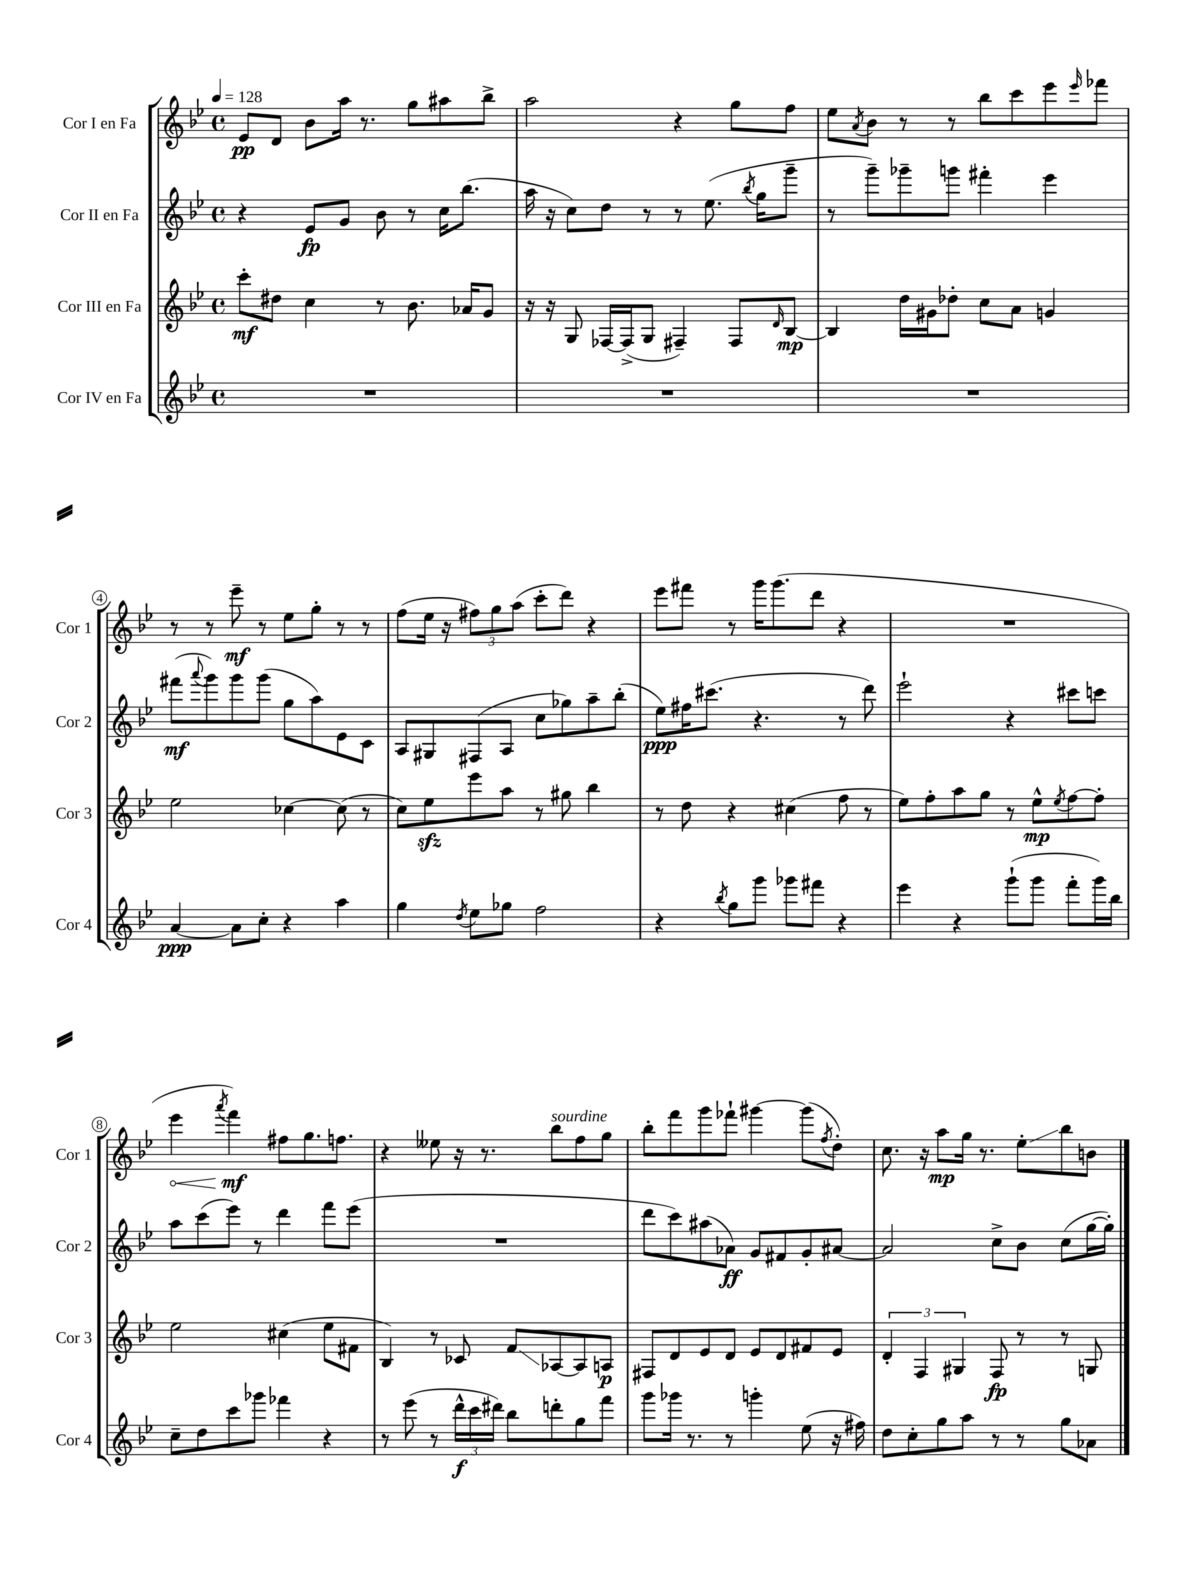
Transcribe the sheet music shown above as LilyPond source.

<<
\new StaffGroup <<
\new Staff = "s0" \with { instrumentName = "Cor I en Fa" shortInstrumentName = "Cor 1" } {
    \clef treble \key bes \major \defaultTimeSignature \time 4/4 \tempo 4 = 128
    ees'8\pp d'8 bes'8 a''16 r8. g''8 ais''8 bes''8-> |
    a''2 r4 g''8 f''8 |
    ees''8 \acciaccatura { a'8 } bes'8 r8 r8 bes''8 c'''8 ees'''8 \grace { ees'''16 } fes'''8 |
    r8 r8 ees'''8--\mf r8 ees''8 g''8-. r8 r8 |
    f''8( ees''16 r16 \tuplet 3/2 { fis''8) g''8 a''8( } c'''8-. d'''8) r4 |
    ees'''8 fis'''8 r8 g'''16 g'''8.( d'''8 r4 |
    R1 |
    \once \override Hairpin.circled-tip = ##t ees'''4\< \acciaccatura { a'''8 } f'''4\mf\!) fis''8 g''8. f''8. |
    r4 eeses''8 r16 r8. bes''8^\markup { \italic "sourdine" } f''8 g''8 |
    bes''8-. f'''8 g'''8 fes'''8-! gis'''4~ gis'''8( \acciaccatura { f''8 } d''8-.) |
    c''8. r16 a''8\mp g''16 r8. ees''8-.\glissando bes''8 b'8 \bar "|." |
}
\new Staff = "s1" \with { instrumentName = "Cor II en Fa" shortInstrumentName = "Cor 2" } {
    \clef treble \key bes \major \defaultTimeSignature \time 4/4
    r4 ees'8\fp g'8 bes'8 r8 c''16 bes''8.( |
    a''16 r16 c''8) d''8 r8 r8 ees''8.( \acciaccatura { bes''8 } g''16 g'''8-- |
    r8 g'''8--) ges'''8-- g'''8 fis'''4-. ees'''4 |
    fis'''8\mf( \appoggiatura { a'''8 } g'''8) g'''8 g'''8( g''8 a''8) ees'8 c'8 |
    a8 gis8 fis8( a8 c''8 ges''8) a''8-- bes''8-.( |
    ees''8\ppp) fis''16 cis'''8.( r4. r8 d'''8) |
    ees'''2-! r4 cis'''8 c'''8 |
    a''8 c'''8( ees'''8) r8 d'''4 f'''8 ees'''8( |
    R1 |
    d'''8 c'''8) ais''8( aes'8\ff) g'8 fis'8 g'8-. ais'8~ |
    ais'2 c''8-> bes'8 c''8( g''16~ g''16-.) \bar "|." |
}
\new Staff = "s2" \with { instrumentName = "Cor III en Fa" shortInstrumentName = "Cor 3" } {
    \clef treble \key bes \major \defaultTimeSignature \time 4/4
    c'''8-.\mf dis''8 c''4 r8 bes'8. aes'16 g'8 |
    r16 r16 g8 fes16~ fes16->( g8 fis4--) fis8 \grace { d'16 } bes8~\mp |
    bes4 d''16 gis'16 des''8-. c''8 a'8 g'4 |
    ees''2 ces''4~ ces''8( r8 |
    c''8) ees''8\sfz ees'''8 a''8 r8 gis''8 bes''4 |
    r8 d''8 r4 cis''4( f''8 r8 |
    ees''8) f''8-. a''8 g''8 r8 ees''8-^\mp \acciaccatura { ees''8 } f''8~ f''8-. |
    ees''2 cis''4( ees''8 fis'8 |
    bes4) r8 ces'8 f'8\glissando aes8~ aes8 a8\p |
    fis8 d'8 ees'8 d'8 ees'8 d'8 fis'8 ees'8 |
    \tuplet 3/2 { d'4-. f4 gis4 } f8\fp r8 r8 g8 \bar "|." |
}
\new Staff = "s3" \with { instrumentName = "Cor IV en Fa" shortInstrumentName = "Cor 4" } {
    \clef treble \key bes \major \defaultTimeSignature \time 4/4
    R1 |
    R1 |
    R1 |
    a'4~\ppp a'8 c''8-. r4 a''4 |
    g''4 \acciaccatura { d''8 } ees''8 ges''8 f''2 |
    r4 \acciaccatura { bes''8 } g''8 g'''8 ges'''8 fis'''8 r4 |
    ees'''4 r4 g'''8-!( g'''8 f'''8-. g'''16) bes''16 |
    c''8-- d''8 c'''8 ges'''8 fes'''4 r4 |
    r8 ees'''8( r8 \tuplet 3/2 { d'''16-^\f c'''16 dis'''16) } bes''8 d'''8-. g''8 f'''8 |
    g'''8 ges'''16 r8. r8 g'''4-. ees''8( r16 fis''16) |
    d''8 c''8-. g''8 a''8 r8 r8 g''8 aes'8 \bar "|." |
}
>>
>>
\layout { \context { \Score \override BarNumber.stencil = #(make-stencil-circler 0.1 0.3 ly:text-interface::print) } }
